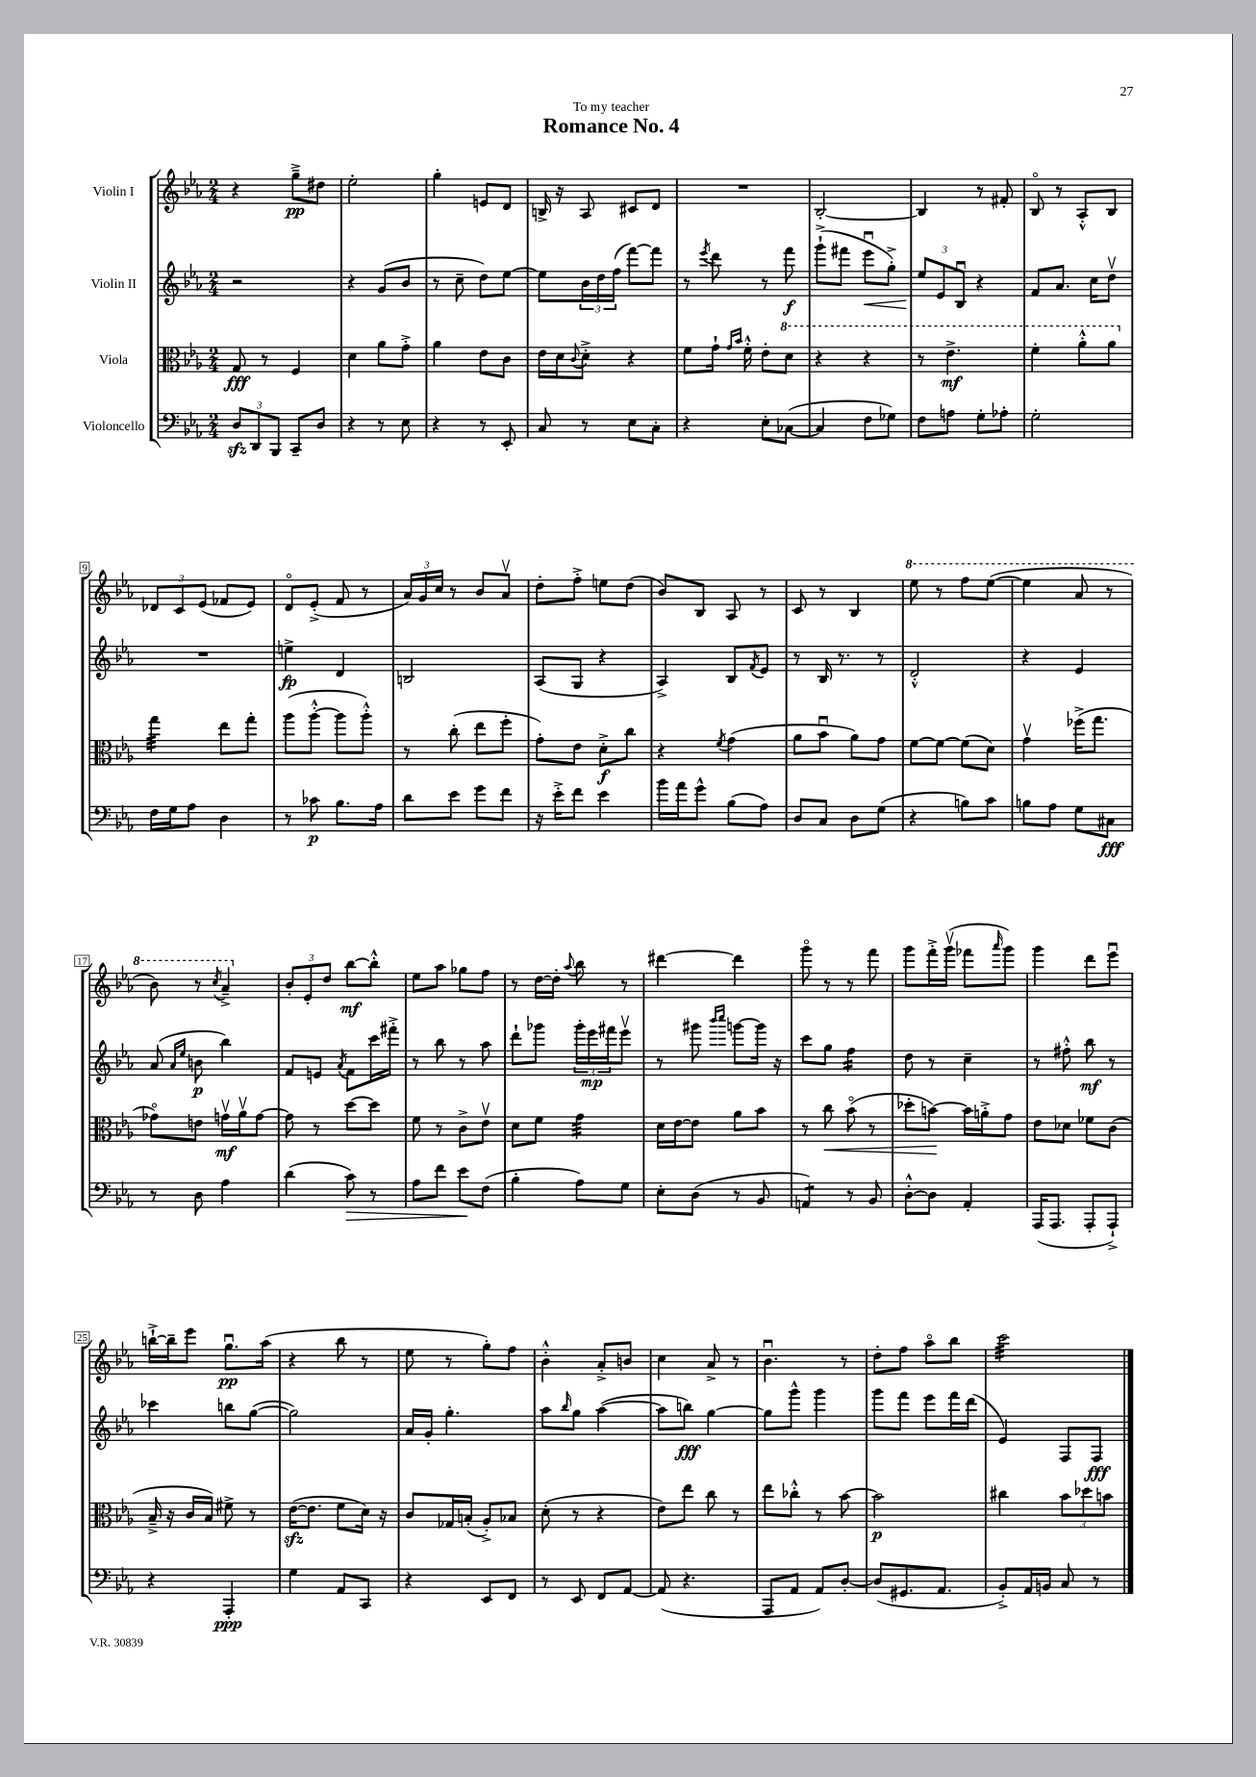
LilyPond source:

\header { title = "Romance No. 4" dedication = "To my teacher" }
<<
\new StaffGroup <<
\new Staff = "s0" \with { instrumentName = "Violin I" } {
    \clef treble \key ees \major \numericTimeSignature \time 2/4
    r4 g''8--->\pp dis''8 |
    ees''2-. |
    g''4-. e'8 d'8 |
    b16-> r16 aes8 cis'8 d'8 |
    R2 |
    bes2~-. |
    bes4 r8 fis'8-. |
    bes8\flageolet r8 aes8-.-^ bes8 |
    \tuplet 3/2 { des'8 c'8 ees'8( } fes'8 ees'8) |
    d'8\flageolet ees'8-.->( f'8 r8 |
    \tuplet 3/2 { aes'16) g'16 c''16 } r8 bes'8 aes'8\upbow |
    d''8-. f''8-.-> e''8 d''8( |
    bes'8) bes8 aes8 r8 |
    c'8 r8 bes4 |
    \ottava #1 ees'''8 r8 f'''8 ees'''8~( |
    ees'''4 aes''8 r8 |
    bes''8) r8 \acciaccatura { c'''8 } aes''4---> \ottava #0 |
    \tuplet 3/2 { bes'8-. ees'8-. d''8 } bes''8~\mf bes''8-.-^ |
    ees''8 aes''8 ges''8 f''8 |
    r8 d''16~ d''16-. \appoggiatura { aes''8 } bes''8 r8 |
    dis'''4~ dis'''4 |
    g'''8\flageolet r8 r8 f'''8 |
    g'''8 f'''16-.-> g'''16\upbow( fes'''8 \grace { aes'''16 } g'''8) |
    g'''4 d'''8 ees'''8\downbow |
    b''16~-!-> b''16-- ees'''8 g''8.\downbow\pp aes''16( |
    r4 bes''8 r8 |
    ees''8 r8 g''8-.) f''8 |
    bes'4-.-^ aes'8-.-> b'8 |
    c''4 aes'8-> r8 |
    bes'4.\downbow r8 |
    d''8-. f''8 aes''8\flageolet bes''8 |
    c'''2:32 \bar "|." |
}
\new Staff = "s1" \with { instrumentName = "Violin II" } {
    \clef treble \key ees \major \numericTimeSignature \time 2/4
    r2 |
    r4 g'8( bes'8 |
    r8 c''8-- d''8) ees''8~ |
    ees''8 \tuplet 3/2 { bes'16 d''16 f''16( } f'''8~) f'''8 |
    r8 \acciaccatura { ees'''8 } d'''8 r8 f'''8\f |
    g'''8-!->( fis'''8 ees'''8\downbow\< g''8-.->) |
    \tuplet 3/2 { ees''8\! ees'8 bes8\downbow } r4 |
    f'8 aes'8. c''16 d''8\upbow |
    R2 |
    e''4->\fp d'4 |
    b2 |
    aes8( g8 r4 |
    aes4->) bes8 \acciaccatura { f'8 } ees'8 |
    r8 bes16 r8. r8 |
    d'2-.-^ |
    r4 ees'4 |
    aes'8( \grace { aes'16 ees''16 } b'8\p bes''4) |
    f'8 e'8 \acciaccatura { aes'8 } f'8 c'''16 fis'''16-.-> |
    r8 bes''8 r8 aes''8 |
    d'''8-! ges'''8 \tuplet 3/2 { ges'''16-. ees'''16\mp fis'''16 } ees'''8\upbow |
    r8 gis'''8 \grace { bes'''16 c''''16 } g'''8~ g'''16 r16 |
    c'''8 g''8 f''4:16 |
    d''8 r8 c''4-- |
    r8 fis''8-.-^ bes''8\mf r8 |
    ces'''4 b''8 g''8~( |
    g''2) |
    aes'16 g'16-. g''4.-. |
    aes''8 \grace { bes''16 } g''8 aes''4~( |
    aes''8 b''8\fff) g''4~ |
    g''8 g'''8-^ g'''4 |
    g'''8 f'''8 ees'''8 f'''16 d'''16( |
    ees'4) f8 f8\fff \bar "|." |
}
\new Staff = "s2" \with { instrumentName = "Viola" } {
    \clef alto \key ees \major \numericTimeSignature \time 2/4
    g8\fff r8 f4 |
    d'4 aes'8 g'8-.-> |
    aes'4 ees'8 c'8 |
    ees'16 d'16 \appoggiatura { c'8 } d'8-.-> r4 |
    f'8 g'16-! \grace { g'16 bes'16 } f'16-.-^ ees'8-. \ottava #1 d''8 |
    r4 r4 |
    r8 ees''4.->\mf |
    f''4-. aes''8-.-^ aes''8 \ottava #0 |
    g''4:32 ees''8 g''8-. |
    aes''8( aes''8~-.-^ aes''8 aes''8-.-^) |
    r8 c''8-.( ees''8 f''8-. |
    g'8-.) ees'8 d'8-.->\f c''8 |
    r4 \acciaccatura { f'8 } g'4( |
    aes'8 bes'8\downbow aes'8) g'8 |
    f'8~ f'8~ f'8( d'8) |
    g'4\upbow fes''16->( g''8. |
    ges'8\flageolet) e'8 g'16\upbow\mf aes'16\upbow g'8~ |
    g'8 r8 d''8~ d''8 |
    f'8 r8 c'8-> ees'8\upbow |
    d'8 f'8 g'4:32 |
    d'16 ees'16~ ees'8 aes'8 bes'8 |
    r8 c''8\< bes'8\flageolet( r8 |
    des''8-. b'8~\!) b'16 a'16-.-> g'8 |
    ees'8 des'8 fes'8 c'8( |
    bes16---> r16 c'16 bes16) fis'8-> r8 |
    ees'16~\sfz( ees'8. f'8 d'16) r16 |
    c'8 ges16 b16-.( aes8-.->) bes8 |
    d'8-.( r8 r4 |
    ees'8) ees''8 c''8 r8 |
    ees''8 ces''8-.-^ r8 bes'8~ |
    bes'2\p |
    cis''4 \tuplet 3/2 { bes'8 des''8 b'8 } \bar "|." |
}
\new Staff = "s3" \with { instrumentName = "Violoncello" } {
    \clef bass \key ees \major \numericTimeSignature \time 2/4
    \tuplet 3/2 { d8\sfz d,8 bes,,8 } c,8-- d8 |
    r4 r8 ees8 |
    r4 r8 ees,8-. |
    c8 r8 ees8 c8-. |
    r4 ees8-. ces8~( |
    ces4 f8 ges8) |
    f8 a8 g8-. aes8-. |
    g2-. |
    f16 g16 aes8 d4 |
    r8 ces'8\p bes8. aes16 |
    d'8 ees'8 g'8 f'8 |
    r16 ees'16-.-> f'8 ees'4 |
    bes'16 aes'16 g'8-^ bes8( aes8) |
    d8 c8 d8 g8( |
    r4 b8) c'8 |
    b8 aes8 g8 cis8\fff |
    r8 d8 aes4 |
    d'4( c'8\>) r8 |
    aes8 f'8 ees'8\! f8( |
    bes4-. aes8) g8 |
    ees8-. d8( r8 bes,8 |
    a,4:8) r8 bes,8 |
    d8~-.-^ d8 aes,4-. |
    aes,,16( aes,,8. aes,,8-. aes,,8-!->) |
    r4 aes,,4-.\ppp |
    g4 aes,8 c,8 |
    r4 ees,8 f,8 |
    r8 ees,8 f,8 aes,8~ |
    aes,8( r4. |
    aes,,8 aes,8 aes,8) d8~-. |
    d8( gis,8. aes,8. |
    bes,8-.->) aes,16 b,16 c8 r8 \bar "|." |
}
>>
>>
\layout { \context { \Score \override BarNumber.stencil = #(make-stencil-boxer 0.1 0.3 ly:text-interface::print) } }
